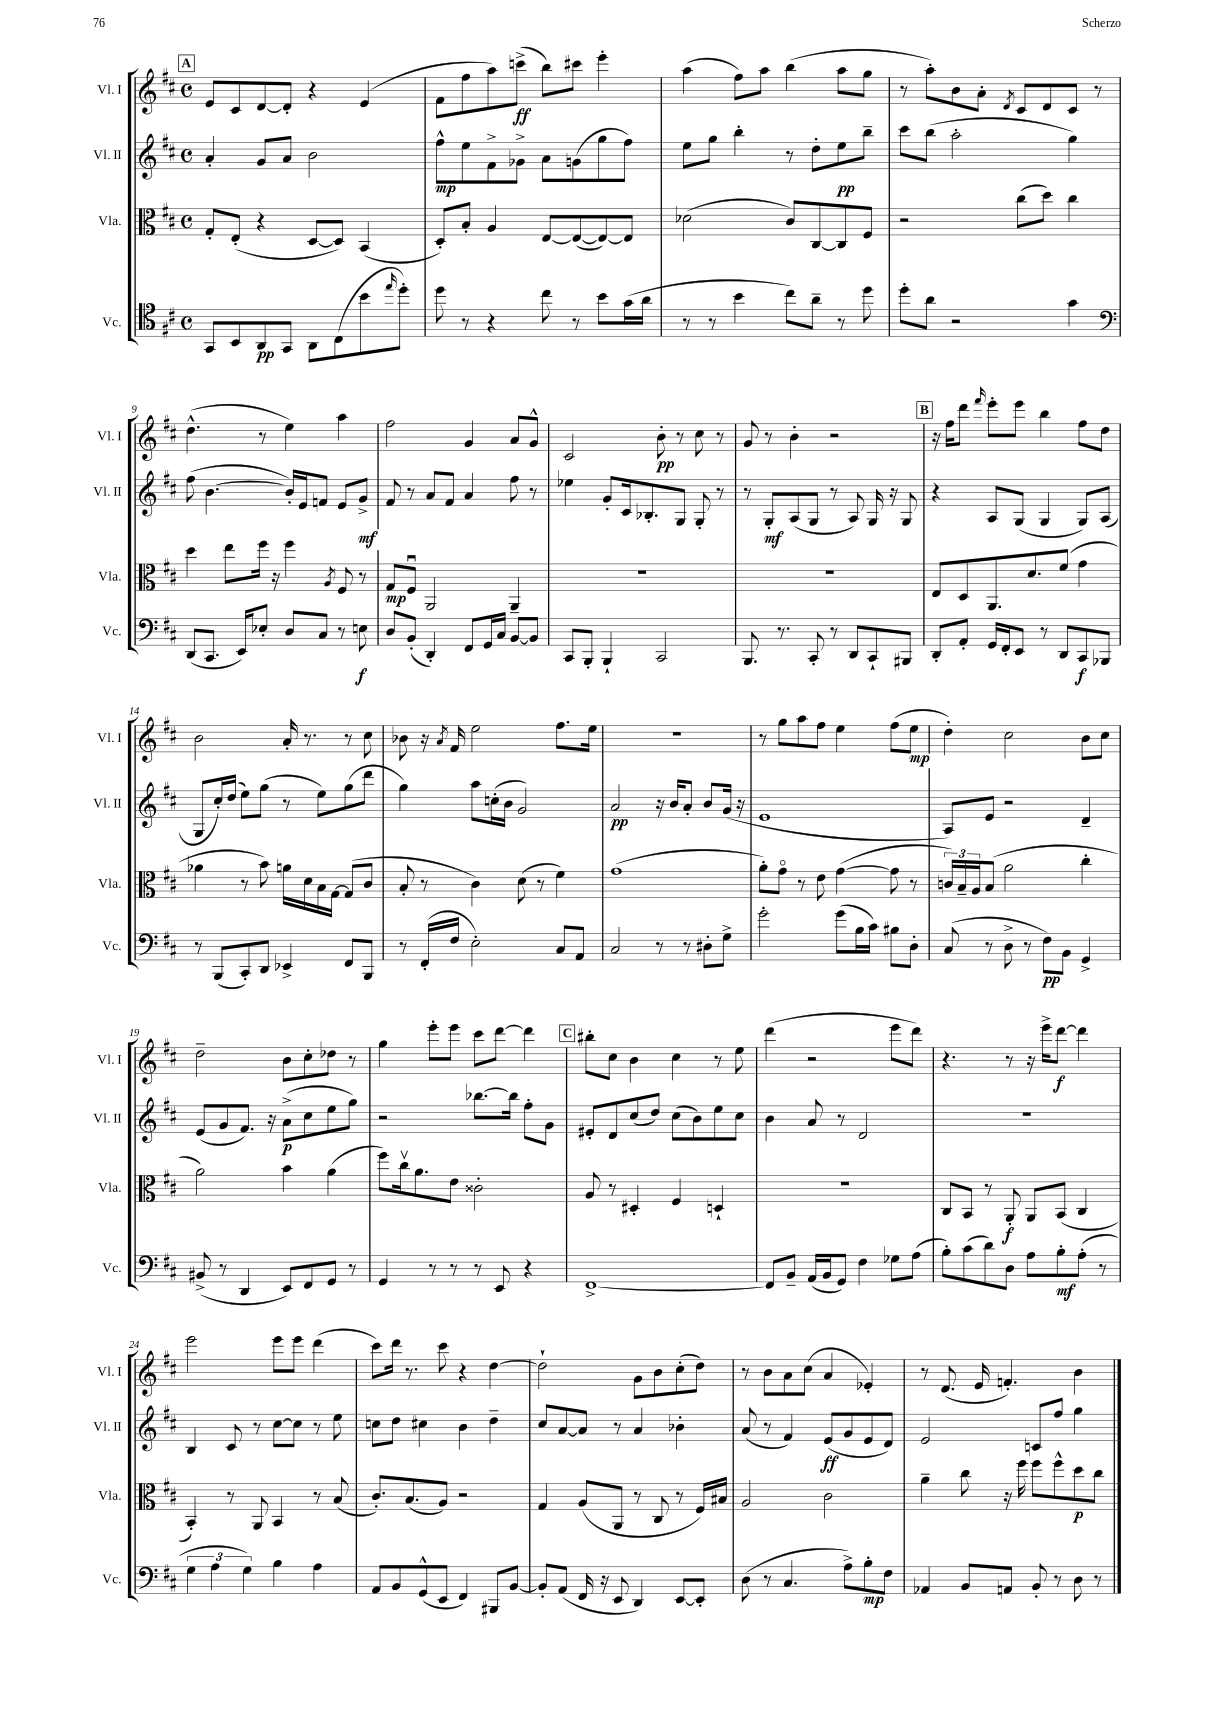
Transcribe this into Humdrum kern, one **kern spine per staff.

**kern	**kern	**kern	**kern
*staff4	*staff3	*staff2	*staff1
*clefC4	*clefC3	*clefG2	*clefG2
*k[f#c#]	*k[f#c#]	*k[f#c#]	*k[f#c#]
*M4/4	*M4/4	*M4/4	*M4/4
*met(c)	*met(c)	*met(c)	*met(c)
8GG	8G'	4a'	8e
8BB	(8E'	.	8c#
8AA	4r	8g	[8d
8GG	.	8a	8d']
8AA	[8D	2b	4r
(8C#	8D])	.	.
8b	(4BB	.	(4e
16qqee	.	.	.
8dd')	.	.	.
=	=	=	=
8dd	8D')	8ff#^^	8f#
8r	8B'	8ee	8ff#
4r	4A	8f#^	8aa)
.	.	8g-^	(8ccc^
8cc#	[8E	8a	8bb)
8r	(8E_	(8g	8ccc#
8b	8E_)	8gg	4eee'
(16g	8E]	8ff#)	.
16a	.	.	.
=	=	=	=
8r	(2d-	8ee	(4aa
8r	.	8gg	.
4b	.	4bb'	8ff#)
.	.	.	8aa
8cc#)	8c#)	8r	(4bb
8a~	[8C#	8dd'	.
8r	8C#]	8ee	8aa
8dd	8F#	8bb~	8gg
=	=	=	=
8dd'	2r	8ccc#	8r
8a	.	(8bb	8aa')
2r	.	2aa'	8b
.	.	.	8a'
.	.	.	8qd
.	(8cc#	.	8c#
.	8dd)	.	8d
4g	4cc#	4gg)	8c#
.	.	.	8r
=	=	=	=
*clefF4	*	*	*
(8DD	4dd	(8ff#	(4.dd^^
8.CC#	.	[4.b	.
.	8ee	.	.
16EE)	.	.	.
8E-'	16ff#	.	8r
.	16r	.	.
8D	4ff#	16b'])	4ee)
.	.	16e	.
8C#	.	8f	.
.	8qA	.	.
8r	8F#	8e	4aa
8E	8r	8g^	.
=	=	=	=
8D	8G	8f#	2ff#
(8BB'	8F#u	8r	.
4DD')	2AA	8a	.
.	.	8f#	.
8FF#	.	4a	4g
16GG	.	.	.
16C#	.	.	.
[8BB	4AA~	8ff#	8a
8BB]	.	8r	8g^^
=	=	=	=
8CC#	1r	4ee-	2c#
8BBB'	.	.	.
4BBB`	.	8g'	.
.	.	16c#	.
.	.	8.B-'	.
2CC#	.	.	8b'
.	.	8G	8r
.	.	8G'	8cc#
.	.	8r	8r
=	=	=	=
8.BBB	1r	8r	8g
.	.	8G'	8r
8.r	.	.	.
.	.	(8A	4b'
8CC#'	.	8G	.
8r	.	8r	2r
8DD	.	8A)	.
8CC#`	.	16G	.
.	.	16r	.
8BBB#	.	8G	.
=	=	=	=
8DD'	8E	4r	16r
.	.	.	16ff#
8AA'	8D	.	8ddd
.	.	.	16qqfff#
16GG	8.AA	8A	8eee'
16FF#'	.	.	.
8EE	.	(8G	8eee
.	8.d	.	.
8r	.	4G	4bb
8DD	(8f#	.	.
8CC#	4g	8G)	8ff#
8BBB-	.	(8A	8dd
=	=	=	=
8r	4a-	8G	2b
(8BBB	.	16cc#')	.
.	.	(16dd	.
8CC#')	8r	8ee)	.
8DD	8b)	(8gg	.
4EE-^	16a	8r	16a'
.	16d	.	8.r
.	16B	8ee)	.
.	[16G	.	.
8FF#	(8G]	(8gg	8r
8BBB	8c#	8ddd	8cc#
=	=	=	=
8r	8B'	4gg)	8b-
(16FF#'	8r	.	16r
.	.	.	8qa
16F#	.	.	16f#
2E')	4c#)	8aa	2ee
.	.	(16cc'	.
.	.	16b	.
.	(8d	2g)	.
.	8r	.	.
8C#	4f#)	.	8.ff#
8AA	.	.	.
.	.	.	16ee
=	=	=	=
2C#	(1g	2a	1r
8r	.	16r	.
.	.	16b	.
8r	.	8a'	.
8D#'	.	8b	.
8G^	.	(16g	.
.	.	16r	.
=	=	=	=
2g'	8a')	1e	8r
.	8go	.	8gg
.	8r	.	8aa
.	8e	.	8ff#
(8g	([4g	.	4ee
16B	.	.	.
16c#)	.	.	.
8B#	8g]	.	(8ff#
8D'	8r	.	8ee
=	=	=	=
(8C#	24c)	8A)	4dd')
.	24B~	.	.
.	24A	.	.
8r	(8B	8e	.
8D^	2a	2r	2cc#
8r	.	.	.
8F#)	.	.	.
8BB	.	.	.
4GG^	4cc#'	4d~	8b
.	.	.	8cc#
=	=	=	=
(8BB#^	2a)	(8e	2dd~
8r	.	8g	.
4DD	.	8.f#)	.
.	.	16r	.
8EE)	4b	(8a^	8b
8FF#	.	8cc#	8cc#'
8GG	(4a	8ee	8dd-
8r	.	8gg)	8r
=	=	=	=
4GG	8ff#)	2r	4gg
.	16cc#v	.	.
.	8.a	.	.
8r	.	.	8eee'
8r	8e	.	8eee
8r	2c##'	[8.bb-	8ccc#
8EE	.	.	[8ddd
.	.	16bb-]	.
4r	.	8ff#'	4ddd]
.	.	8g	.
=	=	=	=
[1FF#^	8A	8e#'	8bb#'
.	8r	8d	8cc#
.	4D#'	(8cc#	4b
.	.	8dd)	.
.	4F#	(8cc#	4cc#
.	.	8b)	.
.	4D`	8ee	8r
.	.	8cc#	8ee
=	=	=	=
8FF#]	1r	4b	(4ddd
8BB~	.	.	.
(16AA	.	8a	2r
16BB	.	.	.
8GG)	.	8r	.
4F#	.	2d	.
8G-	.	.	8eee
(8A	.	.	8ddd)
=	=	=	=
8B')	8C#	1r	4.r
(8c#	8BB	.	.
8d)	8r	.	.
8D	8AA'	.	8r
8A	8AA	.	16r
.	.	.	16eee^
8B'	(8BB	.	[8ddd
(8A'	4C#	.	4ddd]
8r	.	.	.
=	=	=	=
6G	4BB')	4B	2eee
6A	.	.	.
.	8r	8c#	.
6G)	.	.	.
.	8AA	8r	.
4B	4BB	[8cc#	8eee
.	.	8cc#]	8eee
4A	8r	8r	(4ddd
.	(8B	8ee	.
=	=	=	=
8AA	8.c#')	8cc	8ccc#)
8BB	.	8dd	16ddd
.	(8.B	.	8.r
(8GG^^	.	4cc#	.
8EE	8A)	.	8ccc#
4FF#)	2r	4b	4r
8BBB#	.	4dd~	[4dd
[8BB	.	.	.
=	=	=	=
8BB']	4G	8cc#	2dd`]
(8AA	.	[8a	.
16FF#	(8A	8a]	.
16r	.	.	.
8EE	8AA	8r	.
4DD)	8r	4a	8g
.	8C#	.	8b
[8EE	8r	4b-'	(8cc#'
8EE']	16F#)	.	8dd)
.	16B#	.	.
=	=	=	=
(8D	2A	(8a	8r
8r	.	8r	8b
4.C#	.	4f#)	8a
.	.	.	(8cc#
.	2c#	(8e	4a
8A^)	.	8g	.
8B'	.	8e	4e-')
8F#	.	8d)	.
=	=	=	=
4AA-	4a~	2e	8r
.	.	.	(8.d
8BB	8cc#	.	.
.	.	.	16e
8AA	16r	.	4.f')
.	16ff#	.	.
8BB'	8ff#	8c	.
8r	8ff#^^	8ff#	.
8D	8dd	4gg	4b
8r	8cc#	.	.
==	==	==	==
*-	*-	*-	*-
